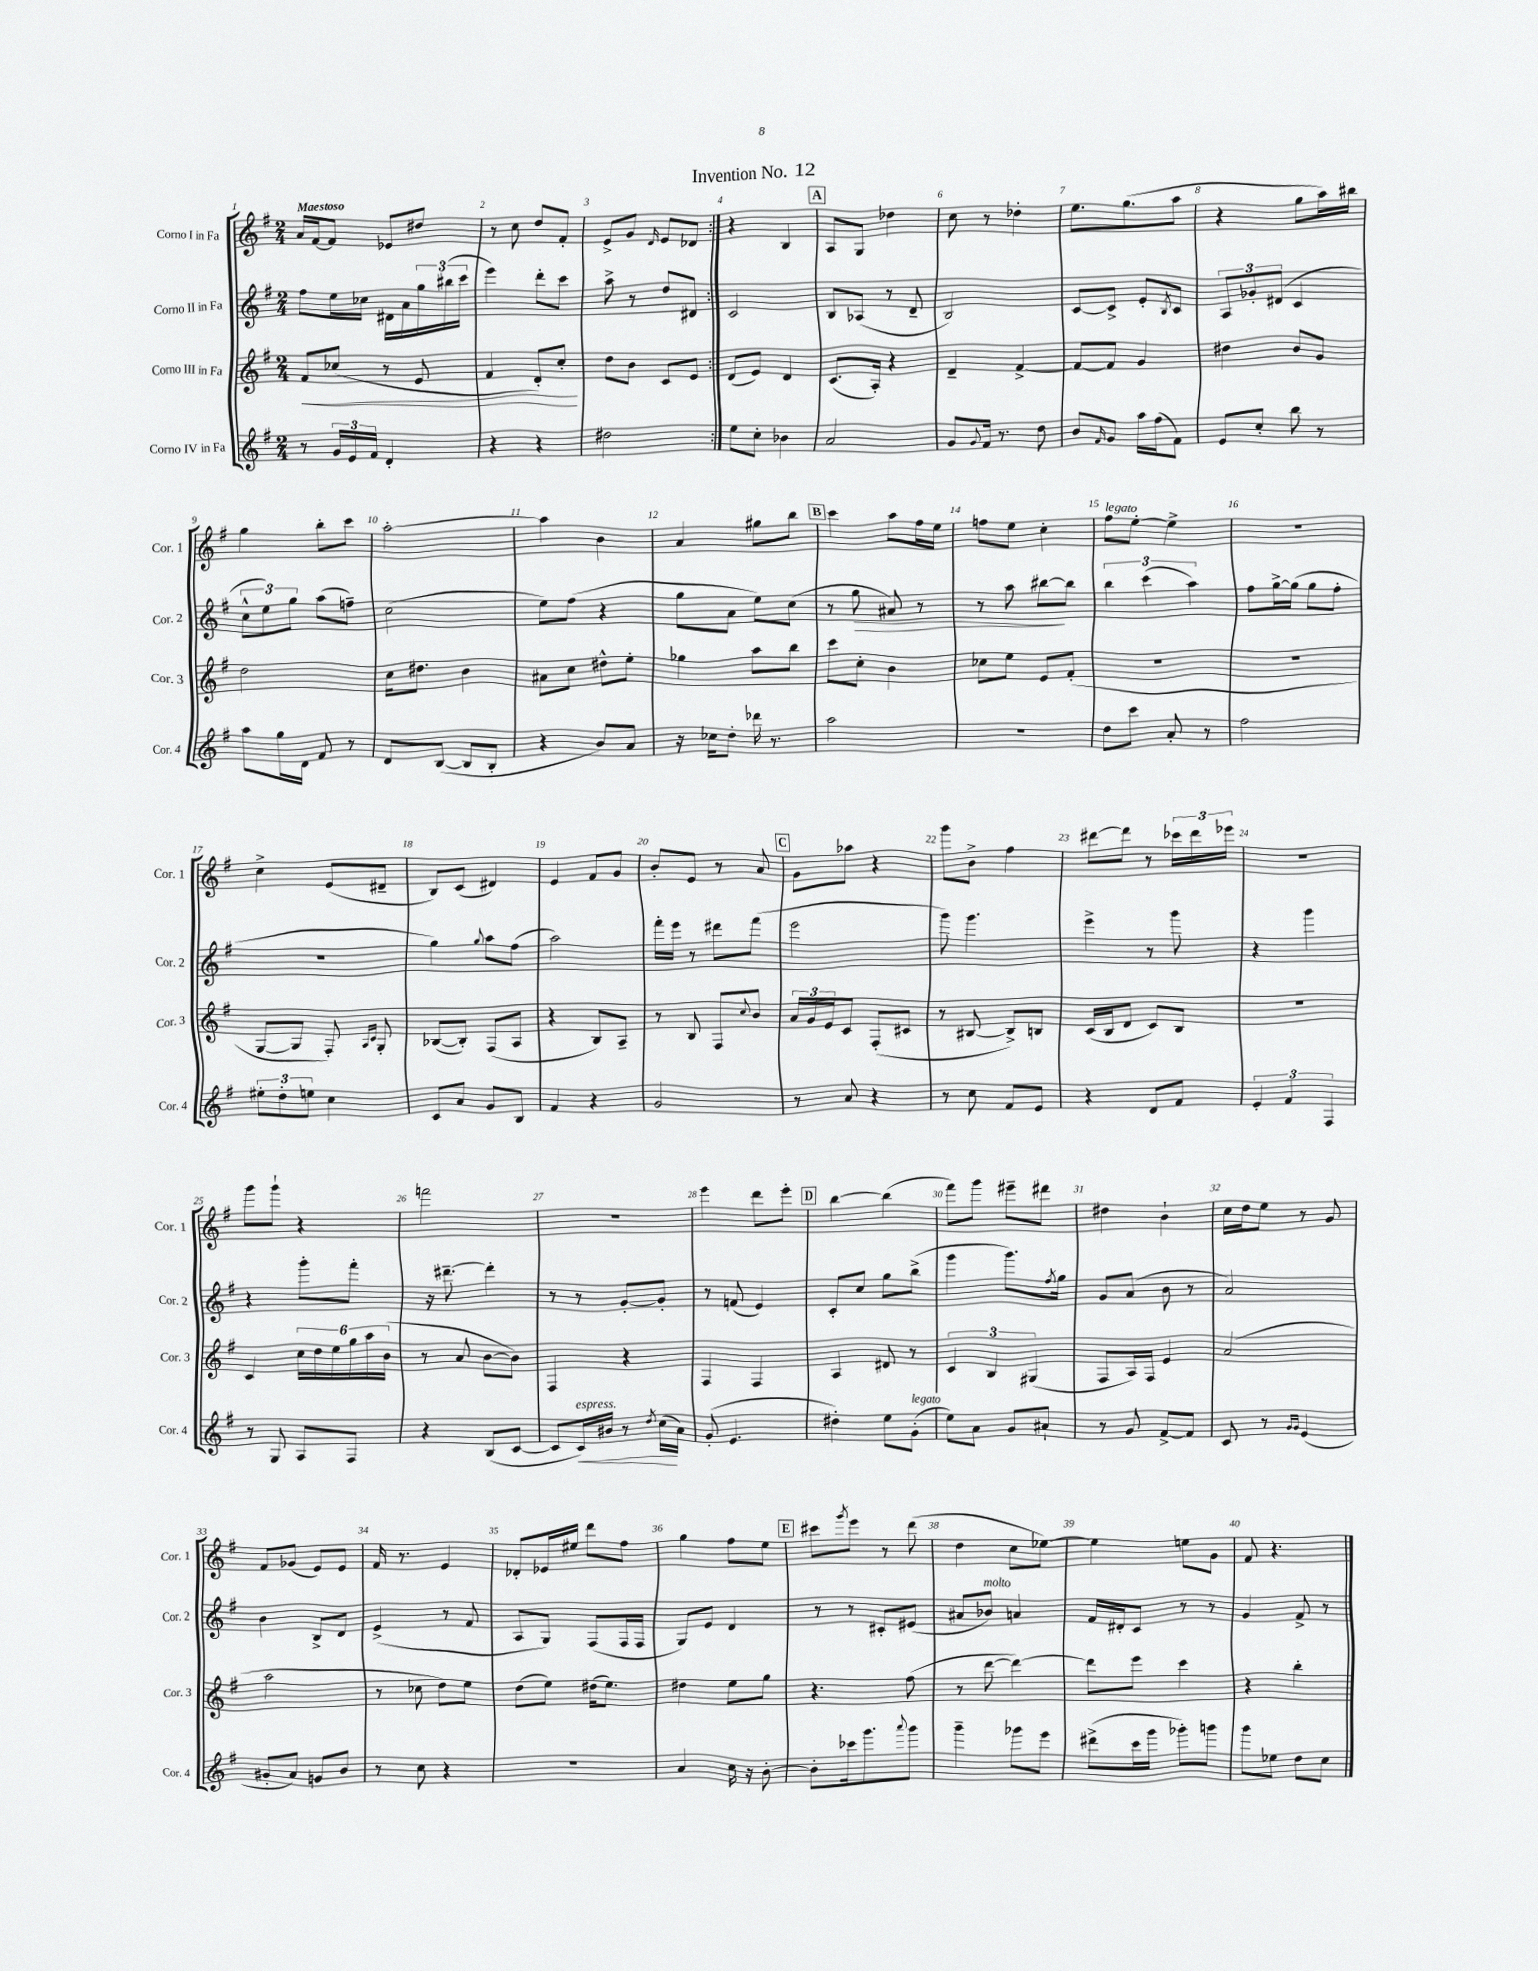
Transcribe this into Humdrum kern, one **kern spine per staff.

**kern	**kern	**kern	**kern
*staff4	*staff3	*staff2	*staff1
*clefG2	*clefG2	*clefG2	*clefG2
*k[f#]	*k[f#]	*k[f#]	*k[f#]
*M2/4	*M2/4	*M2/4	*M2/4
8r	8f#	8ff#	16a
.	.	.	[16f#
24g	(8cc-	16ee	8f#]
24e	.	.	.
.	.	16cc-	.
24f#	.	.	.
4d'	8r	16d#	8e-
.	.	16a	.
.	8e	24gg	8dd#
.	.	(24bb#	.
.	.	24ccc	.
=	=	=	=
4r	4f#	4eee)	8r
.	.	.	8cc
4r	8d')	8ddd'	8dd
.	8cc'	8ccc	8f#'
=	=	=	=
2dd#	8dd	8aa^	8e^
.	8b	8r	8g
.	.	.	16qqd
.	8c	8dd	8e
.	8e	8d#	8d-
=:|!	=:|!	=:|!	=:|!
8ee	(8d	2c	4r
8cc'	8e)	.	.
4b-	4d	.	4B
=	=	=	=
2a	(8.c	8B	8A
.	.	(8A-	8G
.	16A')	.	.
.	4r	8r	4dd-
.	.	8d~	.
=	=	=	=
8g	4d~	2B)	8cc
8qqg	.	.	.
16f#	.	.	8r
8.r	.	.	.
.	[4f#^	.	4dd-'
8dd	.	.	.
=	=	=	=
8b	8f#_	[8c	8.ee
16qqf#	.	.	.
8g	8f#]	8c^]	.
.	.	.	(8.gg
16aa	4g	8e'	.
(16ff#	.	.	.
.	.	8qB	.
8f#)	.	8c	8aa
=	=	=	=
8e	4dd#	12A	4r
.	.	12g-'	.
8cc'	.	.	.
.	.	(12d#	.
8bb	8b	4c	8gg
8r	8g	.	16aa)
.	.	.	16bb#
=	=	=	=
8aa	2dd	12cc^^	4gg
.	.	12ee)	.
16gg	.	.	.
.	.	12gg	.
16d	.	.	.
8f#	.	(8aa	8bb'
8r	.	8ff~)	8ccc
=	=	=	=
8d	16cc	(2cc	[2aa'
.	8.dd#	.	.
([8B	.	.	.
8B]	4b	.	.
8B'	.	.	.
=	=	=	=
4r	8a#	8ee)	4aa]
.	8cc	(8ff#	.
8b)	8dd#^^	4r	4b
8a	8ee'	.	.
=	=	=	=
16r	4gg-	8gg	4a
16cc-	.	.	.
8dd'	.	8a	.
16ddd-	8aa	8ee)	8gg#
8.r	.	.	.
.	8bb	(8cc	8bb
=	=	=	=
2aa	8ccc	8r	4ccc
.	8cc'	8gg	.
.	4b	8a#)	8aa
.	.	8r	16ff#
.	.	.	16ee
=	=	=	=
2r	8cc-	8r	8ff
.	8ee	8aa	8ee
.	8e	[8bb#	4cc'
.	(8f#'	8bb#]	.
=	=	=	=
8dd	2r	6bb	8ff#
8ccc	.	.	[8ee'
.	.	(6ccc	.
8a'	.	.	4ee^]
.	.	6aa)	.
8r	.	.	.
=	=	=	=
2ff#	2r	8ff#	2r
.	.	[16gg^	.
.	.	(16gg]	.
.	.	8gg	.
.	.	8ff#'	.
=	=	=	=
12ee#'	[8G	2r	4cc^
12dd'	.	.	.
.	8G]	.	.
12ee	.	.	.
4cc	8F#')	.	(8e
.	16qqA	.	.
.	16qqc	.	.
.	8G'	.	8d#~
=	=	=	=
8c	([8B-	4gg)	8B)
8a	8B-'])	.	(8c
.	.	8qqgg	.
8g	(8F#	8aa	4d#)
8B	8A	(8ff#	.
=	=	=	=
4f#	4r	2aa)	4e
4r	8B)	.	8f#
.	8A~	.	8g
=	=	=	=
2g	8r	16fff#'	8b'
.	.	16eee	.
.	8B	8r	8e
.	8F#	8ddd#	8r
.	8qqcc	.	.
.	8b	(8fff#	8a
=	=	=	=
8r	24a	2eee	8g
.	24g	.	.
.	24e	.	.
8a	8c	.	8aa-
4r	(8F#'	.	4r
.	8c#	.	.
=	=	=	=
8r	8r	8ggg)	8ggg
8cc	[8B#	4.ggg	8b^
8f#	8B#^])	.	4ff#
8e	8B	.	.
=	=	=	=
4r	(16c	4eee^	[8ddd#
.	16B	.	.
.	8d	.	8ddd#]
8d	8c)	8r	8r
8f#	8B	8ggg	24ccc-
.	.	.	24ddd#
.	.	.	24eee-
=	=	=	=
6e'	2r	4r	2r
6f#	.	.	.
.	.	4ggg	.
6F#	.	.	.
=	=	=	=
8r	4c	4r	8ggg
8G	.	.	8ggg`
8A	24cc	8ggg'	4r
.	24dd	.	.
.	24ee	.	.
8F#	24gg	8fff#'	.
.	24aa	.	.
.	(24b	.	.
=	=	=	=
4r	8r	16r	2fff
.	.	[8.ddd#~	.
.	8a	.	.
(8B	[8b	4ddd#']	.
[8c	8b])	.	.
=	=	=	=
8c]	4F#	8r	2r
16c)	.	8r	.
16b#	.	.	.
8r	4r	[8g'	.
8qdd	.	.	.
(16cc	.	8g']	.
16a)	.	.	.
=	=	=	=
(8g'	4F#	8r	4eee
4.e	.	(8f	.
.	4F#	4e)	8ddd
.	.	.	8eee'
=	=	=	=
4dd#')	4A	8c'	[4bb
.	.	8cc	.
8ee	8d#	8gg	(4bb]
(8g'	8r	(8bb^	.
=	=	=	=
8ee)	6c	4ggg	8fff#)
8a	.	.	8ggg
.	6B	.	.
8g	.	8.ggg)	8eee#~
.	(6G#	.	.
8a#`	.	.	8ddd#
.	.	8qff#	.
.	.	16gg	.
=	=	=	=
8r	8F#	8g	4dd#
8g	16A)	(8a	.
.	16F#	.	.
[8f#^	4e	8b	4b`
8f#]	.	8r	.
=	=	=	=
8c	(2a	2a)	16cc
.	.	.	16dd
8r	.	.	8ee
16qqg	.	.	.
16qqg	.	.	.
(4e	.	.	8r
.	.	.	8g
=	=	=	=
8g#'	2aa	4b	8f#
8a)	.	.	(8g-
8g	.	8B^	8e)
8b	.	8d	8e
=	=	=	=
8r	8r	(4e^	16f#
.	.	.	8.r
8cc	8cc-	.	.
4r	8dd)	8r	4e
.	8ee	8f#	.
=	=	=	=
2r	(8dd	8A	8d-'
.	8ee)	8G)	16e-
.	.	.	16ee#
.	(16dd#	(8F#	8ddd
.	8.ee)	.	.
.	.	16F#	8ff#
.	.	16F#	.
=	=	=	=
4a	4dd#	8G)	4gg
.	.	8e	.
16cc	8ee	4d	8ff#
16r	.	.	.
[8b'	8gg	.	8ee
=	=	=	=
8b']	4.r	8r	8ccc#
.	.	.	8qggg
16ccc-	.	8r	8eee
8.ggg	.	.	.
.	.	8c#'	8r
8qqaaa	.	.	.
8ggg	(8ff#	(8e#	(8ddd
=	=	=	=
4ggg~	8r	8a#	4dd
.	[8ddd	8b-)	.
8ggg-	4ddd_)	4a	8cc
8eee	.	.	[8ee-)
=	=	=	=
(8ddd#^	8ddd]	16f#	4ee-]
.	.	16d#'	.
16ccc	8eee	8c	.
16ggg	.	.	.
8ggg-')	4ccc	8r	8ee
8ggg	.	8r	8g
=	=	=	=
8ggg	4r	4g	8f#
8ee-	.	.	4.r
8dd	4bb'	8f#^	.
8cc	.	8r	.
==	==	==	==
*-	*-	*-	*-
